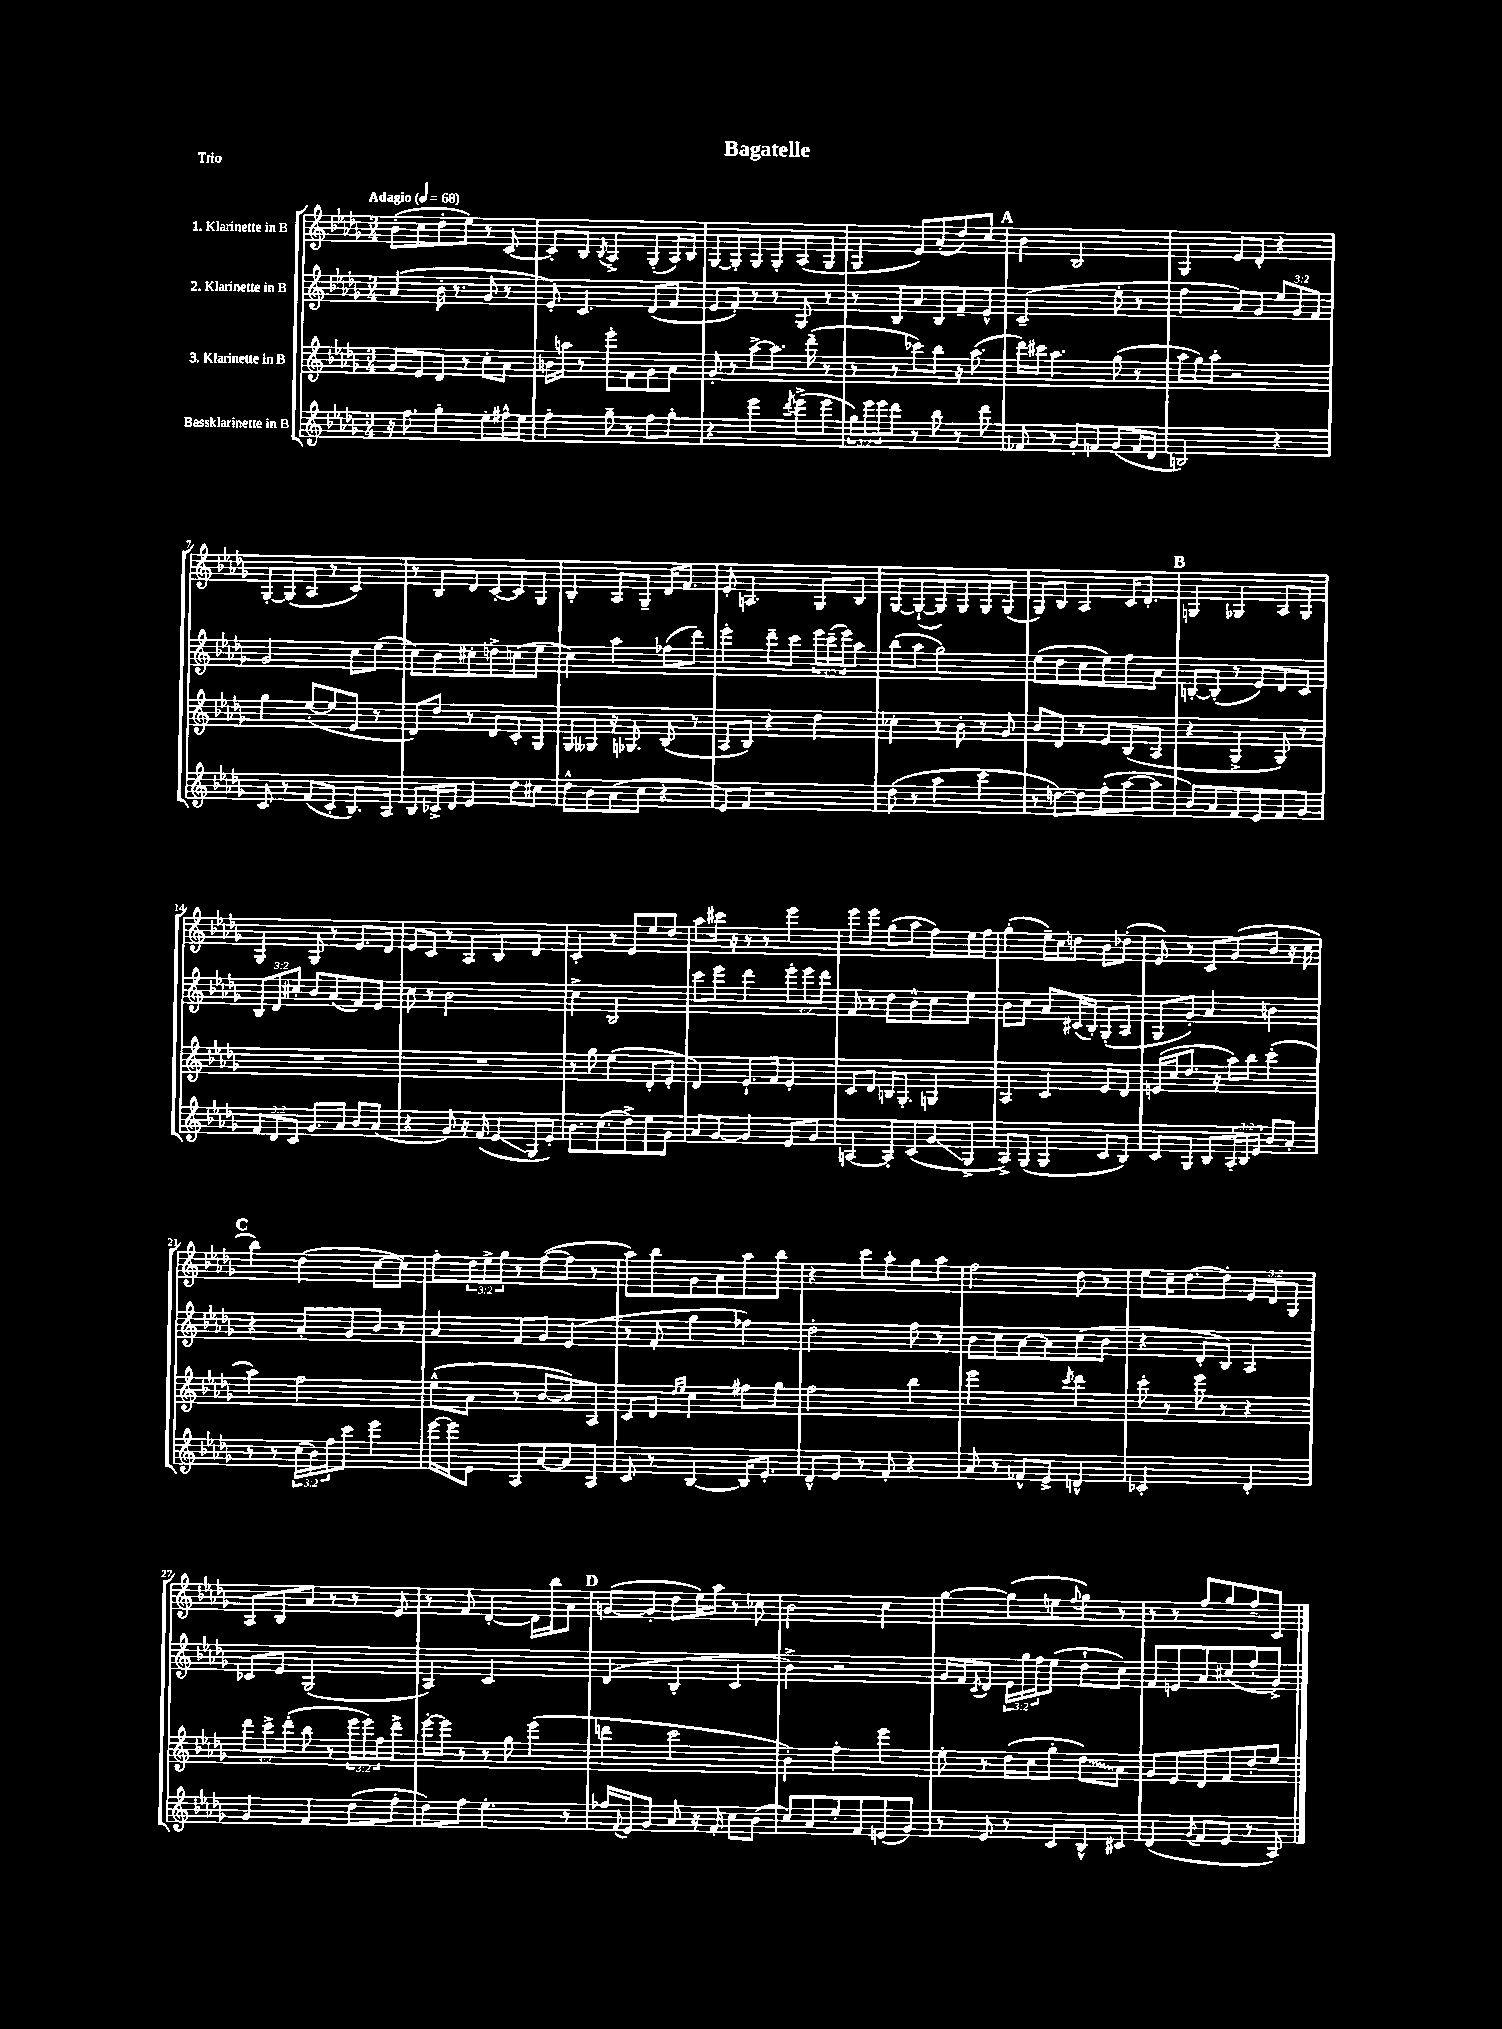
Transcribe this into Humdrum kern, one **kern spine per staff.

**kern	**kern	**kern	**kern
*staff4	*staff3	*staff2	*staff1
*clefG2	*clefG2	*clefG2	*clefG2
*k[b-e-a-d-g-]	*k[b-e-a-d-g-]	*k[b-e-a-d-g-]	*k[b-e-a-d-g-]
*M3/4	*M3/4	*M3/4	*M3/4
*MM68	*MM68	*MM68	*MM68
16r	8g-	(4a-	(8b-'
8.ff	.	.	.
.	8e-	.	8cc
4gg-'	8d-	16b-'	8dd-'
.	.	8.r	.
.	8r	.	8ee-)
8ee-'	8cc'	8g-	8r
16ff#^^	8a-	8r	[8c
16ee-	.	.	.
=	=	=	=
4ff'	16b	8e-')	8c']
.	16aa	.	.
.	8r	4.c	8B-
.	.	.	8qB-
8gg-~	8eee-'	.	4A-^
8r	8f	.	.
8ff	8g-	(8d-	(8G-'
8gg-'	8a-	8f	16A-)
.	.	.	16B-
=	=	=	=
4r	8g-'	8e-	[8G-
.	8r	8f')	8G-']
4eee-	[8aa-^	8r	8G-
.	8.aa-]	8r	8G-'
8qddd-	.	.	.
(8eee-^	.	8G-	(8A-
.	(16ddd-~	.	.
8eee-	8r	8r	8G-
=	=	=	=
24gg-)	8r	8r	4G-
24eee-	.	.	.
24eee-	.	.	.
8ddd-	8r	8B-	.
8r	8ccc-)	8a-	8e-)
8bb-	8bb-	8B-	(8a-'
8r	16r	8f~	8dd-)
.	(8.aa-	.	.
8ddd-	.	8e-^^	8cc
=	=	=	=
8f-	16ddd-)	(2c~	4b-
.	16ccc#	.	.
8r	4.aa-	.	.
8g-'	.	.	2B-
8f	.	.	.
(8g-	(8gg-	8ee-'	.
16f	8r	8r	.
16d-	.	.	.
=	=	=	=
2B)	16aa-	4ff	4G-
.	16gg-)	.	.
.	8aa-'	.	.
.	2r	8a-)	8e-
.	.	8g-	8d-'
4r	.	12ee-	4r
.	.	12g-	.
.	.	12f	.
=	=	=	=
8c	4gg-	2g-	[8G-'
8r	.	.	(8G-]
(8f	([8ee-'	.	8A-
8c'	8ee-]	.	8r
8.B-)	8e-	8cc	4c)
.	8r	(8ee-	.
16A-	.	.	.
=	=	=	=
8B-	8d-)	8cc)	8r
16c-^	8dd-	8b-	8B-
16d-	.	.	.
4e-	8r	8cc#'	8d-
.	8d-	8dd^	[8c'
8dd-	8c'	(8cc	8c]
8cc#	8G-	8ee-	8G-
=	=	=	=
8dd-^^	8G-	4cc)	4B-'
8b-	8G--	.	.
(8a-	16r	4aa-	8A-
.	8.G-	.	.
8cc	.	.	8G-~
4r	(8B-	(8ff-	16d-
.	.	.	8.f
.	8r	8ddd-)	.
=	=	=	=
8e-)	8A-	4eee-'	8e-'
8f	8B-)	.	4.A
2r	4r	8ddd-~	.
.	.	8ccc	.
.	4dd-	24eee-	8G-
.	.	(24ccc~	.
.	.	24eee-)	.
.	.	8aa-	8B-
=	=	=	=
(8dd-	4cc-'	(8bb-	[8G-
8r	.	8aa-	(8G-`_
4aa-	8r	2gg-)	8G-])
.	8b-'	.	8G-
4ccc	8r	.	8G-
.	8g-	.	(8G-
=	=	=	=
8r	8b-	(8ee-	8G-)
[8dd)	8d-	8dd-	8B-
8dd]	8r	8cc	4A-
(8ff'	8e-	8ee-)	.
[8aa-	(8B-	8ff	16c
.	.	.	8.d-'
8aa-]	8A-	8a-	.
=	=	=	=
8b-)	4r	[8B'	4G
8a-	.	(8B']	.
8f	4G-^	8r	4G-
8e-	.	8e-)	.
8f	8G-)	8d-	8A-
8g-	8r	8c	8G-
=	=	=	=
12f	2.r	12B-	4G-
12d-	.	12d-	.
12c	.	12cc#'	.
8.g-	.	8b-	8G-
.	.	(8a-	8r
16a-	.	.	.
8b-	.	8f)	8.e-
(8a-	.	8e-	.
.	.	.	16d-
=	=	=	=
4r	2.r	8cc	8e-
.	.	8r	8c
8g-)	.	2b-	8r
16r	.	.	8A-
(16f	.	.	.
8e-	.	.	8B-
16G-	.	.	8d-
16e-')	.	.	.
=	=	=	=
8.b-	8r	4cc^	4c'
.	8gg-	.	.
(8.cc	.	.	.
.	(4ee-	2B-	8r
8dd-^)	.	.	8e-
8ee-	8d-'	.	8ee-
8g-	8e-'	.	8dd-
=	=	=	=
8a-	4d-)	8ccc	8aa-
[8g-	.	8eee-	16ccc#
.	.	.	16r
4g-]	8.e-`	4ddd-	8r
.	.	.	8r
.	16f	.	.
8e-	4e-'	12eee-'	4eee-
.	.	12eee-	.
8g-	.	.	.
.	.	12ddd-	.
=	=	=	=
[4A	8c	8f	8eee-
.	8d-	8r	8eee-
8A']	16B	8dd-	(8gg-
.	8.G-'	.	.
(8c	.	8b-^^	8aa-
8g-	4G	8cc	8ff)
8G-^	.	8ee-	16ee-
.	.	.	16ff
=	=	=	=
8A-^)	4A-	8b-	(4gg-'
(8G-	.	8cc	.
4G-	4c	8a-	16ee-~)
.	.	.	16cc
.	.	(16c#	8dd
.	.	16B-')	.
8c	8e-	(8G-'	8b-
8B-)	8d-	8A-	(8dd-'
=	=	=	=
8c	(16e	8G-	8e-)
.	16cc	.	.
8G-	8.dd-	8g-')	8r
8B-	.	4a-	8c
.	16r	.	.
24A-'	16aa-)	.	(8g-
24B-	.	.	.
.	16bb-	.	.
24e-	.	.	.
8b-	(4ccc'	4b	8b-
8a-'	.	.	16r
.	.	.	16cc
=	=	=	=
8r	4aa-)	4r	4bb-)
8r	.	.	.
(24cc	2ff	8a-'	(4dd-
24b-)	.	.	.
24ff	.	.	.
8ccc	.	8g-	.
4eee-	.	8b-	[8cc
.	.	8r	8cc])
=	=	=	=
[16eee-	(8ee-^^	4a-	8ff'
16eee-]	.	.	.
8e-	8a-	.	24dd-
.	.	.	24ee-^
.	.	.	24gg-
8A-	8r	8f	8r
[8a-	[8b-	8g-	([8ff
8a-]	8b-])	(4e-	8ff]
8A-	8A-	.	8r
=	=	=	=
8c	8c	8r	8aa-)
8r	8d-	8f'	8bb-
.	16qqdd-	.	.
.	16qqee-	.	.
[4B-	4cc	4gg-	8g-
.	.	.	8a-
16B-]	8ff#	4ff-)	8aa-
8.e-'	.	.	.
.	8gg-	.	8bb-
=	=	=	=
8d-^^	2ff	2dd-'	4r
8e-	.	.	.
8r	.	.	8ccc
8f'	.	.	8aa-'
4r	4bb-	8ff	8gg-
.	.	8r	8aa-
=	=	=	=
8a-	2eee-	8b-	2ff
8r	.	8cc	.
8f-^^	.	[8a-	.
8e-^	.	8a-]	.
.	8qccc	.	.
4d^^	4ddd-	(8cc	8dd-
.	.	8b-	8r
=	=	=	=
2c-'	8ccc'	4r	8ee-
.	8r	.	16cc~
.	.	.	[8.dd-
.	8eee-	8d-'	.
.	8r	8B-)	8dd-']
4d-'	4r	4A-	12e-
.	.	.	12d-
.	.	.	12G-
=	=	=	=
4g-	12ddd-	8c-	8A-
.	12ccc^	.	.
.	.	8e-	8B-
.	(12ddd-'	.	.
4f	8bb-	(2G-	8a-
.	8r	.	8r
(8dd-	24eee-	.	8r
.	24eee-)	.	.
.	24ff	.	.
8ff'	8ddd-^	.	8e-
=	=	=	=
8dd-)	[16eee-'	4A-)	8r
.	16eee-]	.	.
8ff	8r	.	8f
4.ee-'	8r	2c	[4d-'
.	8gg-	.	.
.	(4eee-	.	16d-]
.	.	.	16bb-
8r	.	.	8a-
=	=	=	=
16ff-	4ddd	(4d-	([8g
8qqf	.	.	.
16e-	.	.	.
8g-	.	.	8g']
8a-	2ccc	4B-'	8dd-
16r	.	.	16ee-)
16f'	.	.	16aa-
8cc	.	4c	8r
(8b-	.	.	8cc-
=	=	=	=
8cc)	4b-')	4b-^)	2b-
8a-	.	.	.
8ee-'	4ff'	2r	.
8f	.	.	.
(8e	4eee-	.	4cc
8g-)	.	.	.
=	=	=	=
8r	8ee-'	16g-	[4gg-
.	.	16f	.
.	.	8qc	.
8e-	8r	8d-	.
8r	(16dd-	24e-	(8gg-]
.	.	24gg-	.
.	16cc	.	.
.	.	24ff	.
8c	8gg-'	(8ee-	8ee
.	.	.	8qqff
8B-^^	8dd-)	8dd-`	8gg-)
8c#	8a-	8cc)	8r
=	=	=	=
(4d-	8g-	8f	8r
.	8e-	8e	8r
8qg-	.	.	.
8f	8d-	8a-	8ff
8e-	8f	(8cc#	8gg-
8r	8dd-'	8ff'	8ff~
8A-)	8ee-	8g-^)	8c
==	==	==	==
*-	*-	*-	*-
